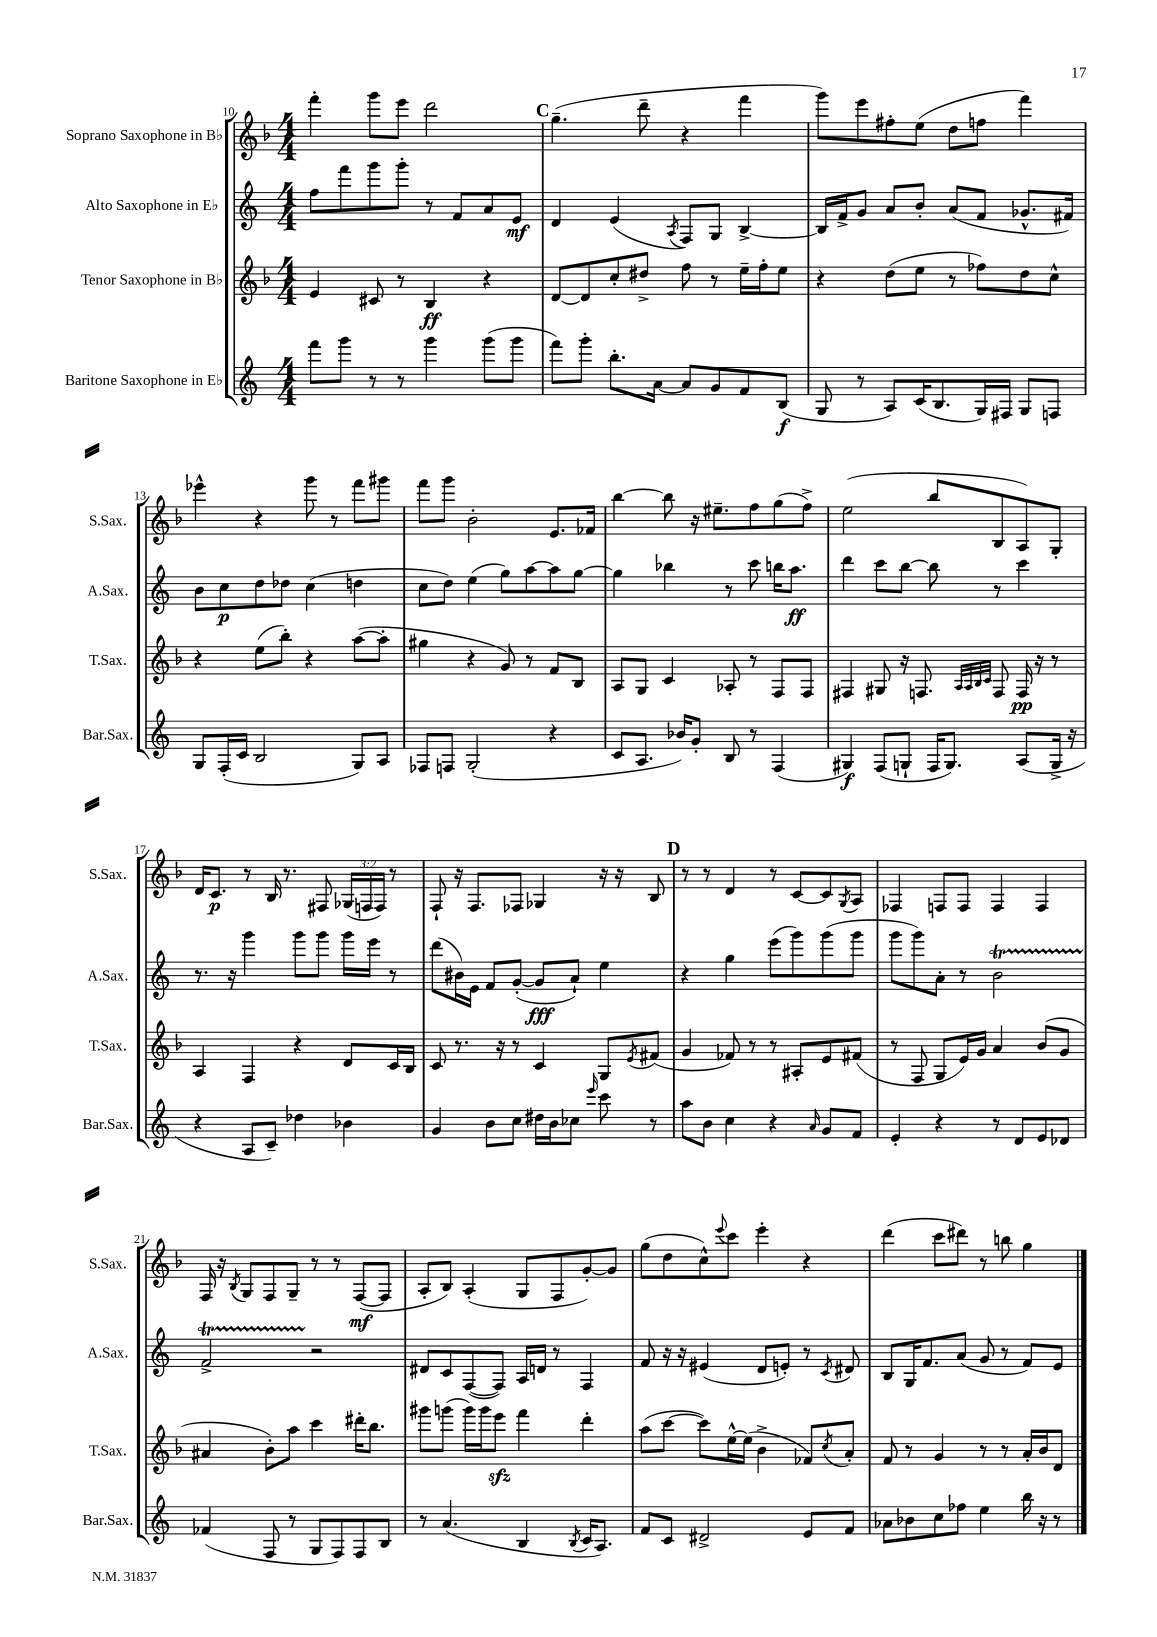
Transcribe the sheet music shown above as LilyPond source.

<<
\new StaffGroup <<
\new Staff = "s0" \with { instrumentName = "Soprano Saxophone in Bb" shortInstrumentName = "S.Sax." } {
    \clef treble \key f \major \numericTimeSignature \time 4/4 \override Staff.TupletNumber.text = #tuplet-number::calc-fraction-text
    f'''4-. g'''8 e'''8 d'''2 |
    \mark \markup { \bold "C" } g''4.--( d'''8-- r4 f'''4 |
    g'''8) e'''8 fis''8-. e''8( d''8 f''8 f'''4) |
    ees'''4-^ r4 g'''8 r8 f'''8 gis'''8 |
    f'''8 g'''8 bes'2-. e'8. fes'16 |
    bes''4~ bes''8 r16 eis''8.-- f''8 g''8( f''8->) |
    e''2( bes''8 bes8 a8) g8-. |
    d'16 c'8.\p r8 bes16 r8. fis8 \tuplet 3/2 { ges16( f16 f16) } r8 |
    f8-! r16 f8. fes8 ges4 r16 r16 bes8 |
    \mark \markup { \bold "D" } r8 r8 d'4 r8 c'8~ c'8 \acciaccatura { g8 } a8 |
    fes4 f8 f8 f4 f4 |
    f16 r16 \acciaccatura { bes8 } g8 f8 g8-- r8 r8 f8~\mf( f8 |
    a8-. bes8) a4-.( g8 f8 g'8~-.) g'8 |
    g''8( d''8 c''8-^) \appoggiatura { e'''8 } c'''8 e'''4-. r4 |
    d'''4( c'''8 dis'''8) r8 b''8 g''4 \bar "|." |
}
\new Staff = "s1" \with { instrumentName = "Alto Saxophone in Eb" shortInstrumentName = "A.Sax." } {
    \clef treble \key c \major \numericTimeSignature \time 4/4
    f''8 f'''8 g'''8 g'''8-. r8 f'8 a'8 e'8\mf |
    \mark \markup { \bold "C" } d'4 e'4( \acciaccatura { a8 } f8) g8 b4~-> |
    b16 f'16-> g'8 a'8 b'8-. a'8( f'8 ges'8.-^ fis'16) |
    b'8 c''8\p d''8 des''8 c''4( d''4 |
    c''8 d''8) e''4( g''8) a''8~ a''8 g''8~ |
    g''4 bes''4 r8 c'''8 b''16 a''8.\ff |
    d'''4 c'''8 b''8~ b''8 r8 c'''4 |
    r8. r16 g'''4 g'''8 g'''8 g'''16 e'''16 r8 |
    d'''8( bis'16) e'16 f'8 g'8~-.( g'8\fff a'8-!) e''4 |
    \mark \markup { \bold "D" } r4 g''4 e'''8( g'''8) g'''8( g'''8 |
    g'''8 g'''8) a'8-. r8 b'2\startTrillSpan |
    f'2-> r2\stopTrillSpan |
    dis'8 c'8 f8~( f8) a16 d'16 r8 f4 |
    f'8 r16 r16 eis'4( d'8 e'8-.) r8 \acciaccatura { c'8 } dis'8 |
    b8 g16 f'8. a'8( g'8 r8 f'8) e'8 \bar "|." |
}
\new Staff = "s2" \with { instrumentName = "Tenor Saxophone in Bb" shortInstrumentName = "T.Sax." } {
    \clef treble \key f \major \numericTimeSignature \time 4/4
    e'4 cis'8 r8 bes4\ff r4 |
    \mark \markup { \bold "C" } d'8~ d'8 c''8-. dis''8-> f''8 r8 e''16-- f''16-. e''8 |
    r4 d''8( e''8 r8 fes''8) d''8 c''8-^ |
    r4 e''8( bes''8-.) r4 a''8~( a''8-. |
    gis''4 r4 g'8) r8 f'8 bes8 |
    a8 g8 c'4 aes8-. r8 f8 f8 |
    fis4 gis8 r16 f8. \grace { a32 a32 bes32 c'32 } f8 f16\pp r16 r8 |
    a4 f4 r4 d'8 c'16 bes16 |
    c'8 r8. r16 r8 c'4 g8 \acciaccatura { e'8 } fis'8( |
    \mark \markup { \bold "D" } g'4 fes'8) r8 r8 ais8-. e'8 fis'8( |
    r8 f8 g8 e'16) g'16 a'4 bes'8( g'8 |
    ais'4 bes'8-.) a''8 c'''4 dis'''16-. bes''8. |
    gis'''8 g'''8( g'''16) g'''16 e'''8\sfz f'''4 d'''4-. |
    a''8( c'''8~ c'''8) e''16~-^ e''16( bes'4-> fes'8) \acciaccatura { c''8 } a'8-. |
    f'8 r8 g'4 r8 r8 a'16-. bes'16 d'8 \bar "|." |
}
\new Staff = "s3" \with { instrumentName = "Baritone Saxophone in Eb" shortInstrumentName = "Bar.Sax." } {
    \clef treble \key c \major \numericTimeSignature \time 4/4
    f'''8 g'''8 r8 r8 g'''4 g'''8( g'''8 |
    \mark \markup { \bold "C" } f'''8) g'''8-. b''8.-. a'16~ a'8 g'8 f'8 b8\f( |
    g8 r8 a8) c'16( b8. g16) fis16 g8 f8 |
    g8 f16-.( c'16 b2 g8) a8 |
    fes8 f8 g2-.( r4 |
    c'8 a8. bes'16) g'8-. b8 r8 f4( |
    gis4\f) f8( g8-! f16 g8.) a8( g16-> r16 |
    r4 a8 c'8--) des''4 bes'4 |
    g'4 b'8 c''8 dis''16 b'16 ces''8 \grace { e'''16 } c'''8 r8 |
    \mark \markup { \bold "D" } a''8 b'8 c''4 r4 \grace { a'16 } g'8 f'8 |
    e'4-. r4 r8 d'8 e'8 des'8 |
    fes'4( f8 r8 g8 f8) f8 b8 |
    r8 a'4.( b4 \acciaccatura { b8 } c'16 a8.) |
    f'8 c'8 dis'2-> e'8 f'8 |
    aes'8 bes'8 c''8 fes''8 e''4 b''16 r16 r8 \bar "|." |
}
>>
>>
\layout { \context { \Score currentBarNumber = #10 } }
